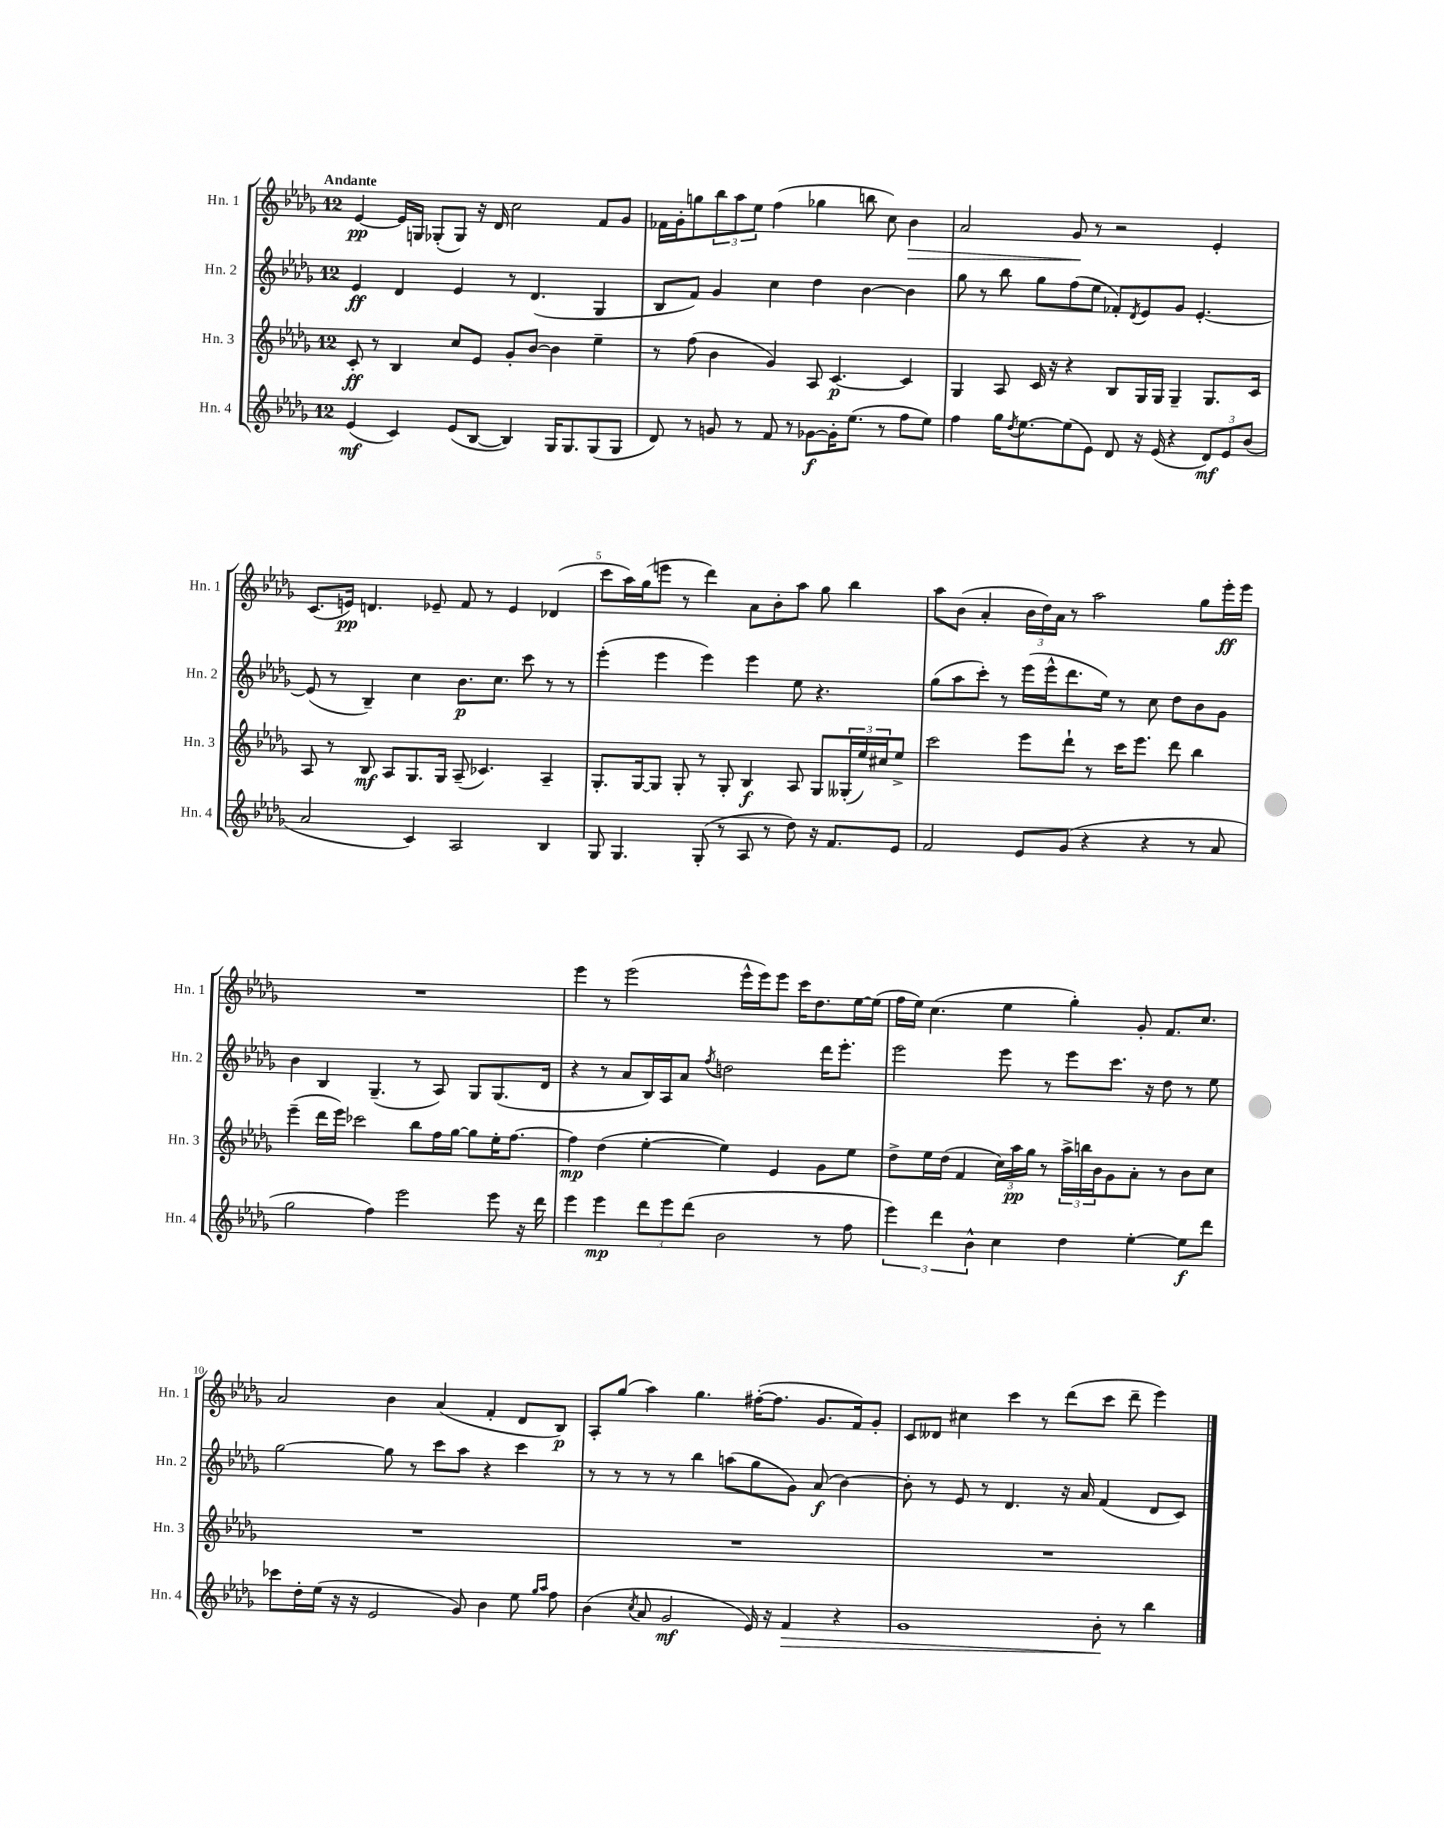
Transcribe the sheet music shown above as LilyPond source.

<<
\new StaffGroup <<
\new Staff = "s0" \with { instrumentName = "Hn. 1" shortInstrumentName = "Hn. 1" } {
    \clef treble \key des \major \once \override Staff.TimeSignature.style = #'single-digit \time 12/8 \tempo "Andante"
    ees'4~\pp ees'16 g16 ges8-.( ges8) r16 des'16 c''2 f'8 ges'8 |
    fes'16 ges'16-. g''8 \tuplet 3/2 { bes''8 aes''8 ees''8 } f''4( ges''4 b''8 c''8) bes'4\> |
    aes'2 ges'8\! r8 r2 ees'4-. |
    c'8.( e'16\pp) d'4. ees'8-- f'8 r8 ees'4 des'4( |
    c'''8 aes''16) ges''16( e'''8 r8 des'''4) aes'8 bes'8-. aes''8 ges''8 bes''4 |
    aes''8 bes'8( aes'4-. \tuplet 3/2 { bes'16 des''16) aes'16 } r8 aes''2 ges''8 ees'''16-.\ff ees'''16 |
    R1. |
    ees'''4 r8 ees'''2( ees'''16-^ ees'''16) ees'''8 c'''16 des''8. ees''16~ ees''16( |
    f''16 ees''16) c''4.( ees''4 ges''4-.) ges'8-. f'8. c''8. |
    aes'2 bes'4 aes'4( f'4-. des'8 bes8\p) |
    aes8-. ges''8( aes''4) ges''4. fis''16~-.( fis''8. ges'8. f'16) ges'8-. |
    c'8 deses'8 cis''4 c'''4 r8 des'''8( c'''8 des'''8-- ees'''4) \bar "|." |
}
\new Staff = "s1" \with { instrumentName = "Hn. 2" shortInstrumentName = "Hn. 2" } {
    \clef treble \key des \major \once \override Staff.TimeSignature.style = #'single-digit \time 12/8
    ees'4\ff des'4 ees'4 r8 des'4.( ges4 |
    bes8 f'8) ges'4 c''4 des''4 bes'4~ bes'4 |
    ges''8 r8 bes''8 ges''8 f''8( ees''8 fes'8-.) \acciaccatura { des'8 } ees'8 ges'8 ees'4.~-. |
    ees'8( r8 bes4--) c''4 bes'8.\p c''8. c'''8 r8 r8 |
    ees'''4-.( ees'''4 ees'''4) ees'''4 ees''8 r4. |
    ges''8( aes''8 c'''8-.) r8 ees'''16( ees'''16-^ des'''8. ees''16) r8 c''8 des''8 bes'8 ges'8 |
    bes'4 bes4 ges4.--( r8 aes8) ges8 ges8.( des'16 |
    r4 r8 aes'8 bes16) aes16 aes'8 \acciaccatura { f''8 } d''2 des'''16 ees'''8.-. |
    ees'''2 ees'''8 r8 ees'''8 c'''8. r16 des''8 r8 ees''8 |
    ges''2~ ges''8 r8 c'''8 aes''8 r4 c'''4 |
    r8 r8 r8 r8 bes''4 a''8( ges''8 ges'8) aes'8\f( bes'4~) |
    bes'8-. r8 ees'8 r8 des'4. r16 aes'16 f'4( des'8 c'8) \bar "|." |
}
\new Staff = "s2" \with { instrumentName = "Hn. 3" shortInstrumentName = "Hn. 3" } {
    \clef treble \key des \major \once \override Staff.TimeSignature.style = #'single-digit \time 12/8
    c'8-.\ff r8 bes4 c''8 ees'8 ges'8-. bes'8~ bes'4 ees''4-- |
    r8 f''8( bes'4 ges'4) aes8 c'4.~\p c'4 |
    ges4 aes8 c'16 r16 r4 bes8 ges16 ges16 ges4-- ges8. c'16 |
    aes8 r8 bes8\mf aes8 ges8. ges16 aes8--( ces'4.) aes4-- |
    ges8.-. ges16~ ges8 ges8-. r8 ges8-. bes4\f aes8 ges8 \tuplet 3/2 { geses16-.( ees''16) cis''16 } ees''8-> |
    c'''2 ees'''8 des'''8-! r8 c'''16 ees'''8. des'''8 bes''4 |
    ees'''4--( des'''16 ees'''16) ces'''2 bes''8 f''16 ges''16~ ges''8 ees''16-. f''8.~ |
    f''4\mp des''4( ees''4~-. ees''4) ees'4 ges'8 ees''8 |
    des''8-> ees''16 des''16( f'4 \tuplet 3/2 { c''16) aes''16\pp ges''16 } r8 \tuplet 3/2 { aes''16-> b''16 bes'16 } ges'8 aes'8-. r8 bes'8 c''8 |
    R1. |
    R1. |
    R1. \bar "|." |
}
\new Staff = "s3" \with { instrumentName = "Hn. 4" shortInstrumentName = "Hn. 4" } {
    \clef treble \key des \major \once \override Staff.TimeSignature.style = #'single-digit \time 12/8
    ees'4\mf( c'4) ees'8( bes8~ bes4) ges16 ges8. ges8( ges8 |
    des'8) r8 g'8 r8 f'8 r8 ges'8~\f ges'16-. ees''8.( r8 f''8 ees''8) |
    f''4 ges''16 \acciaccatura { des''8 } ees''8.~ ees''8( ees'8) des'8 r16 ees'16( r4 \tuplet 3/2 { des'8\mf) ees'8 bes'8( } |
    aes'2 c'4) aes2 bes4 |
    ges8 ges4. ges8-.( r8 aes8 r8 des''8) r16 f'8. ees'8 |
    f'2 ees'8 ges'8( r4 r4 r8 aes'8 |
    ges''2 f''4) ees'''2 ees'''8 r16 des'''16 |
    ees'''4 ees'''4\mp \tuplet 3/2 { des'''8 ees'''8 des'''8( } bes'2 r8 f''8 |
    \tuplet 3/2 { ees'''4) des'''4 bes'4-^ } c''4 des''4 ees''4~-. ees''8\f des'''8 |
    ces'''8 des''16-. ees''16( r16 r16 ees'2 ges'8) bes'4 ees''8 \grace { ges''16 aes''16 } f''8 |
    bes'4( \acciaccatura { c''8 } aes'8 ges'2\mf ees'16) r16 f'4\> r4 |
    ges'1 bes'8-.\! r8 bes''4 \bar "|." |
}
>>
>>
\layout { \context { \Score \override BarNumber.break-visibility = ##(#f #t #t) barNumberVisibility = #(every-nth-bar-number-visible 5) } }
